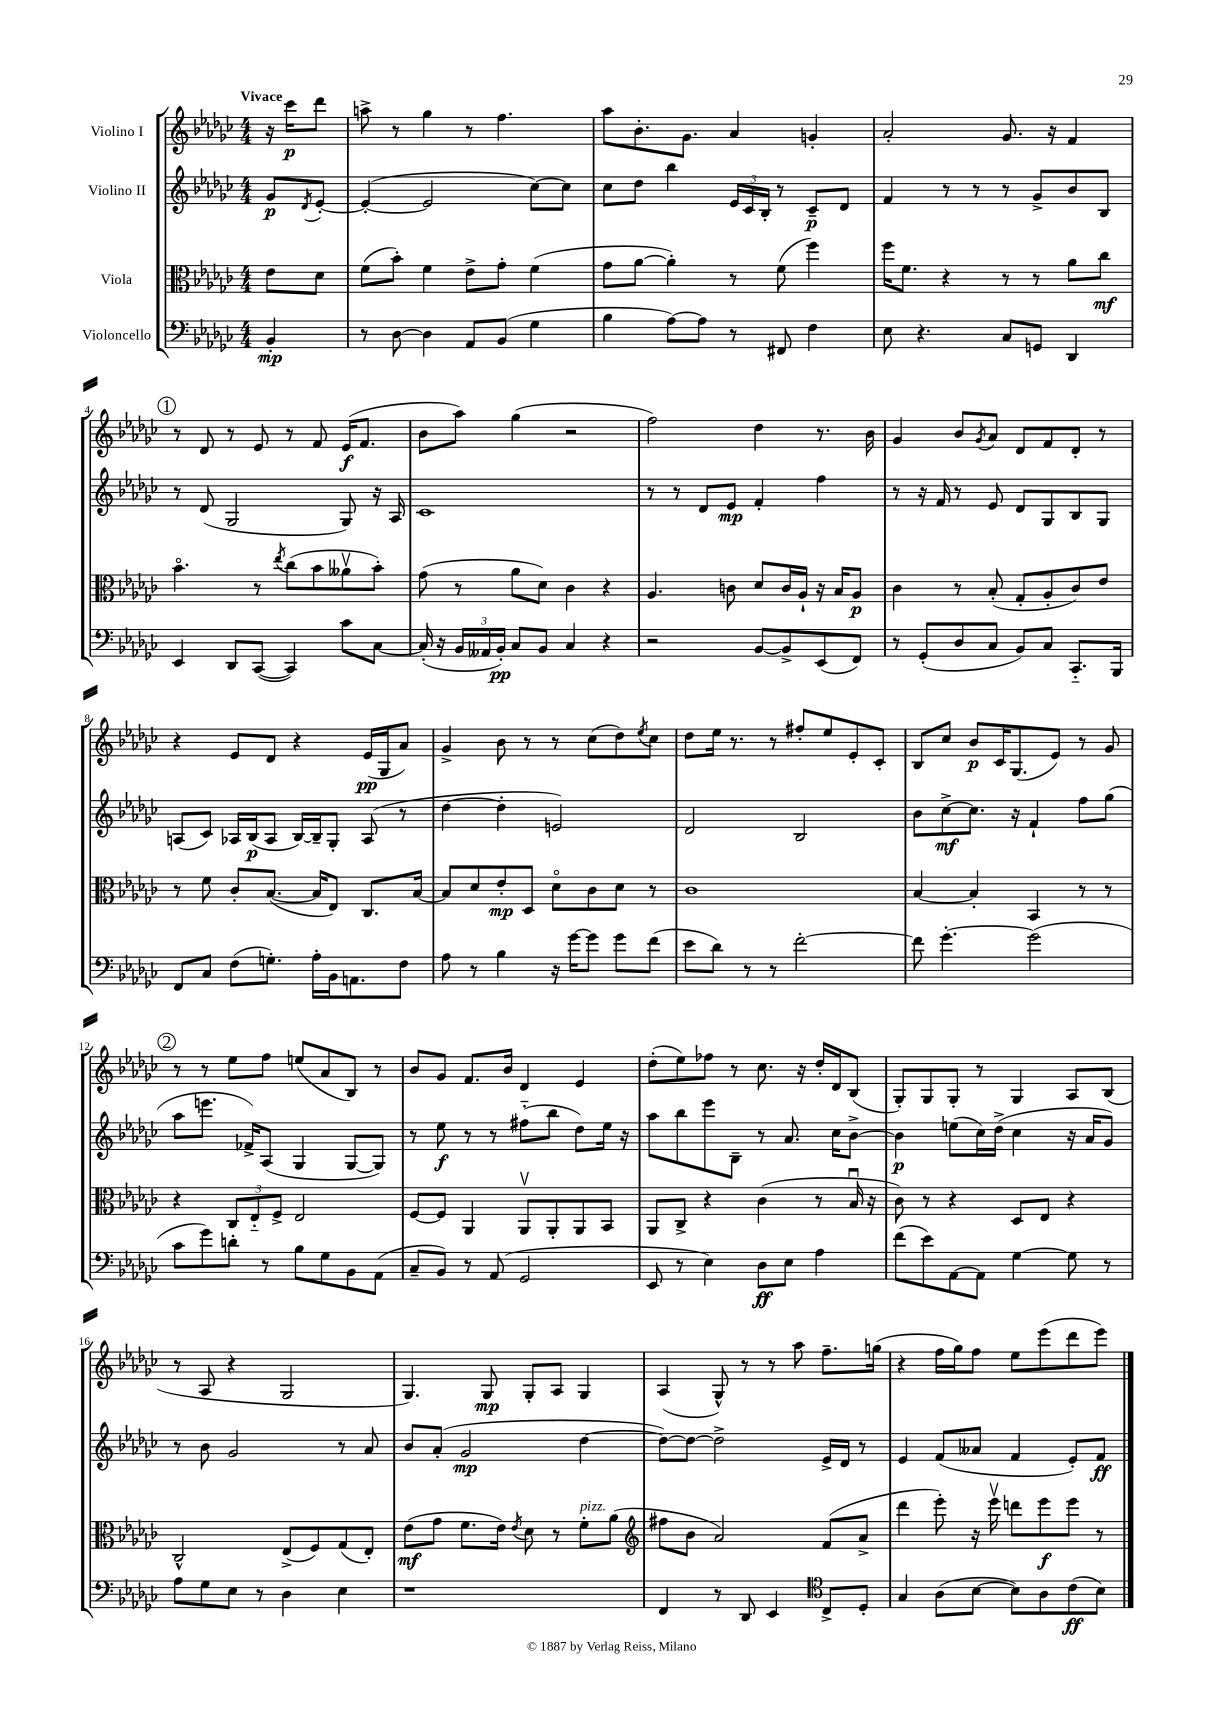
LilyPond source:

<<
\new StaffGroup <<
\new Staff = "s0" \with { instrumentName = "Violino I" } {
    \clef treble \key ges \major \numericTimeSignature \time 4/4 \partial 4 \tempo "Vivace"
    r16 ces'''16\p des'''8 |
    a''8-> r8 ges''4 r8 f''4. |
    aes''8 bes'8.-. ges'8. aes'4 g'4-. |
    aes'2-. ges'8. r16 f'4 |
    \mark \markup { \circle "1" } r8 des'8 r8 ees'8 r8 f'8 ees'16\f( f'8. |
    bes'8 aes''8) ges''4( r2 |
    f''2) des''4 r8. bes'16 |
    ges'4 bes'8 \acciaccatura { ges'8 } aes'8 des'8 f'8 des'8-. r8 |
    r4 ees'8 des'8 r4 ees'16\pp( ges16 aes'8) |
    ges'4-> bes'8 r8 r8 ces''8( des''8) \acciaccatura { ees''8 } ces''8 |
    des''8 ees''16 r8. r8 fis''8-. ees''8 ees'8-. ces'8-. |
    bes8 ces''8 bes'8\p ces'16 ges8.( ees'8) r8 ges'8 |
    \mark \markup { \circle "2" } r8 r8 ees''8 f''8 e''8( aes'8 bes8) r8 |
    bes'8 ges'8 f'8. bes'16 des'4 ees'4 |
    des''8-.( ees''8) fes''8 r8 ces''8. r16 des''16-. des'16 bes8( |
    ges8-.) ges8 ges8-. r8 ges4 aes8 bes8( |
    r8 aes8 r4 ges2 |
    ges4.) ges8\mp ges8-. aes8 ges4 |
    aes4( ges8-^) r8 r8 aes''8 f''8.-- g''16( |
    r4 f''16 ges''16) f''8 ees''8 ees'''8( des'''8 ees'''8) \bar "|." |
}
\new Staff = "s1" \with { instrumentName = "Violino II" } {
    \clef treble \key ges \major \numericTimeSignature \time 4/4 \partial 4
    ges'8\p \acciaccatura { des'8 } ees'8~-. |
    ees'4~-.( ees'2 ces''8~) ces''8 |
    ces''8 des''8 bes''4 \tuplet 3/2 { ees'16 ces'16 bes16-. } r8 ces'8--\p des'8 |
    f'4 r8 r8 r8 ges'8-> bes'8 bes8 |
    \mark \markup { \circle "1" } r8 des'8( ges2 ges8) r16 aes16 |
    ces'1 |
    r8 r8 des'8 ees'8\mp f'4-. f''4 |
    r8 r16 f'16 r8 ees'8 des'8 ges8 bes8 ges8 |
    a8( ces'8) aes16 bes16\p( aes8 bes16~) bes16-- ges8-. aes8( r8 |
    des''4~ des''4-. e'2) |
    des'2 bes2 |
    bes'8 ces''8~->\mf ces''8. r16 f'4-! f''8 ges''8( |
    \mark \markup { \circle "2" } aes''8 e'''8. fes'16->) aes8( ges4 ges8~ ges8) |
    r8 ees''8\f r8 r8 fis''8-_( bes''8 des''8) ees''16 r16 |
    aes''8 bes''8 ees'''8 bes8-- r8 aes'8. ces''16 bes'8~-> |
    bes'4\p e''8( ces''16) des''16->( ces''4 r16 aes'16 ges'8) |
    r8 bes'8 ges'2 r8 aes'8 |
    bes'8 aes'8-.( ges'2\mp des''4~ |
    des''8~) des''8~ des''2-> ees'16-> des'16 r8 |
    ees'4 f'8( aeses'8 f'4 ees'8-.) f'8\ff \bar "|." |
}
\new Staff = "s2" \with { instrumentName = "Viola" } {
    \clef alto \key ges \major \numericTimeSignature \time 4/4 \partial 4
    ees'8 des'8 |
    f'8( bes'8-.) f'4 ees'8-> ges'8-. f'4( |
    ges'8 aes'8~ aes'4-.) r8 f'8( f''4) |
    f''16 f'8. r4 r8 r8 aes'8 ces''8\mf |
    \mark \markup { \circle "1" } bes'4.\flageolet r8 \acciaccatura { ees''8 } ces''8( bes'8 aeses'8\upbow bes'8-.) |
    ges'8( r8 aes'8 des'8) ces'4 r4 |
    aes4. c'8 des'8 c'16 aes16-! r16 bes16 aes8\p |
    ces'4 r8 bes8-.( ges8-. aes8-. ces'8) ees'8 |
    r8 f'8 ces'8-. bes8.~( bes16 ees8) ces8. bes16~ |
    bes8 des'8 ees'8-.\mp des8 des'8\flageolet ces'8 des'8 r8 |
    ces'1 |
    bes4~ bes4-. bes,4 r8 r8 |
    \mark \markup { \circle "2" } r4 \tuplet 3/2 { ces8 ees8-_ f8-> } ees2 |
    f8~ f8 aes,4 aes,8\upbow aes,8-. aes,8 bes,8 |
    aes,8 ces8-> r4 ces'4( r8 bes16\downbow r16 |
    ces'8) r8 r4 des8 ees8 r4 |
    ces2-^ ees8->( f8) ges8( ees8-.) |
    ees'8\mf( ges'8 f'8. ees'16) \acciaccatura { ees'8 } des'8 r8 f'8-.^\markup { \italic "pizz." } aes'8( |
    \clef treble fis''8 bes'8 aes'2) f'8( aes'8-> |
    des'''4 ees'''8-.) r16 ees'''16\upbow d'''8 ees'''8\f ees'''8 r8 \bar "|." |
}
\new Staff = "s3" \with { instrumentName = "Violoncello" } {
    \clef bass \key ges \major \numericTimeSignature \time 4/4 \partial 4
    bes,4-.\mp |
    r8 des8~ des4 aes,8 bes,8( ges4 |
    bes4 aes8~) aes8 r8 fis,8 f4 |
    ees8 r4. ces8 g,8 des,4 |
    \mark \markup { \circle "1" } ees,4 des,8 ces,8~( ces,4) ces'8 ces8~ |
    ces16-.( r16 \tuplet 3/2 { bes,16 aeses,16 bes,16-.\pp) } ces8 bes,8 ces4 r4 |
    r2 bes,8~ bes,8-> ees,8( f,8) |
    r8 ges,8-.( des8 ces8 bes,8) ces8 ces,8.-_ bes,,16 |
    f,8 ces8 f8( g8.-.) aes16-. bes,16 a,8. f8 |
    aes8 r8 bes4 r16 ges'16~ ges'8 ges'8 f'8( |
    ees'8 des'8) r8 r8 f'2~-. |
    f'8 ges'4.~-. ges'2( |
    \mark \markup { \circle "2" } ces'8 ges'8) d'8-. r8 bes8 ges8 bes,8 aes,8( |
    ces8-- bes,8) r8 aes,8( ges,2 |
    ees,8 r8 ees4) des8\ff ees8 aes4 |
    f'8( ees'8) aes,8~ aes,8 ges4~ ges8 r8 |
    aes8 ges8 ees8 r8 des4 ees4 |
    r1 |
    f,4 r8 des,8 ees,4 \clef tenor ces8-> des8-. |
    ges4 aes8( bes8~ bes8) aes8 ces'8\ff( bes8) \bar "|." |
}
>>
>>
